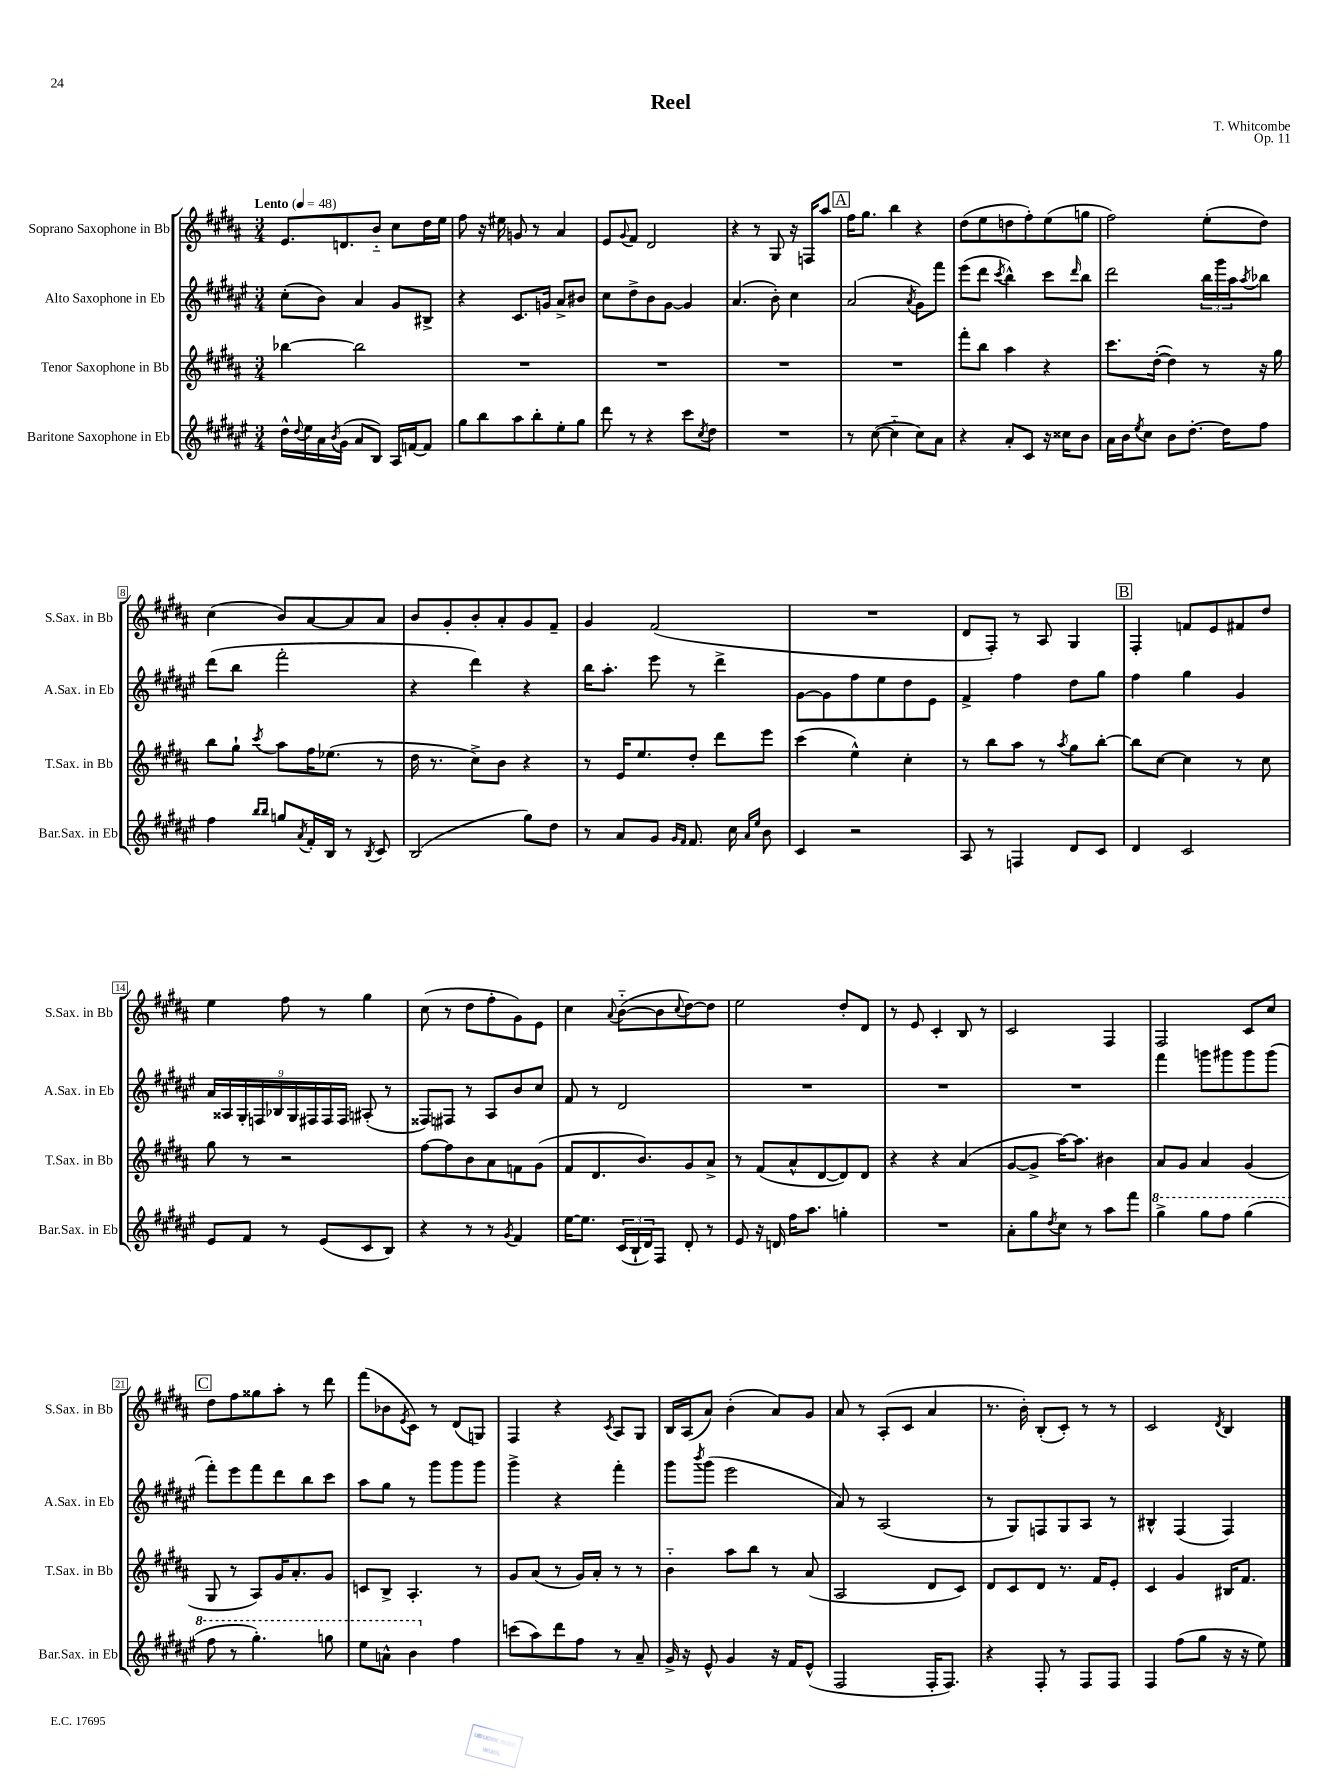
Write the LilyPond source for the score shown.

\header { title = "Reel" composer = "T. Whitcombe" opus = "Op. 11" }
<<
\new StaffGroup <<
\new Staff = "s0" \with { instrumentName = "Soprano Saxophone in Bb" shortInstrumentName = "S.Sax. in Bb" } {
    \clef treble \key b \major \numericTimeSignature \time 3/4 \tempo "Lento" 4 = 48
    e'8. d'8. b'8-_ cis''8 dis''16 e''16 |
    fis''8 r16 eis''16 g'8 r8 ais'4 |
    e'8 \appoggiatura { gis'8 } fis'8 dis'2 |
    r4 r8 gis8 r16 f16 ais''8 |
    \mark \markup { \box "A" } fis''16 gis''8. b''4 r4 |
    dis''8( e''8 d''8 fis''8-.) e''8( g''8 |
    fis''2) e''8-.( dis''8) |
    cis''4( b'8) ais'8~ ais'8 ais'8 |
    b'8 gis'8-. b'8-. ais'8-. gis'8 fis'8-- |
    gis'4 fis'2( |
    R2. |
    dis'8 fis8-.) r8 ais8 gis4 |
    \mark \markup { \box "B" } fis4-. f'8 e'8 fis'8 dis''8 |
    e''4 fis''8 r8 gis''4 |
    cis''8( r8 dis''8 fis''8-. gis'8) e'8 |
    cis''4 \appoggiatura { ais'8 } b'8~-_( b'8 \appoggiatura { cis''8 } dis''8~) dis''8 |
    e''2 dis''8-. dis'8 |
    r8 e'8 cis'4-. b8 r8 |
    cis'2 fis4 |
    fis2 cis'8 cis''8 |
    \mark \markup { \box "C" } dis''8 fis''8 gisis''8 ais''8-. r8 dis'''8 |
    fis'''8( bes'8 \acciaccatura { e'8 } cis'8) r8 dis'8( g8) |
    fis4 r4 \acciaccatura { cis'8 } ais8 gis8 |
    b16 ais16( ais'8) b'4-.( ais'8) gis'8 |
    ais'8 r8 ais8-.( cis'8 ais'4 |
    r8. b'16-.) b8-.( cis'8-.) r8 r8 |
    cis'2 \acciaccatura { dis'8 } b4 \bar "|." |
}
\new Staff = "s1" \with { instrumentName = "Alto Saxophone in Eb" shortInstrumentName = "A.Sax. in Eb" } {
    \clef treble \key fis \major \numericTimeSignature \time 3/4
    cis''8-.( b'8) ais'4 gis'8 bis8-> |
    r4 cis'8. g'16 ais'8-> bis'8 |
    cis''8 dis''8-> b'8 gis'8~ gis'4 |
    ais'4.( b'8-.) cis''4 |
    \mark \markup { \box "A" } ais'2( \acciaccatura { ais'8 } gis'8) fis'''8 |
    eis'''8( dis'''8 \acciaccatura { cis'''8 } b''4-^) cis'''8 \grace { dis'''16 } b''8 |
    dis'''2 \tuplet 3/2 { b''16 gis'''16 ais''16 } \acciaccatura { ais''8 } bes''8 |
    dis'''8( b''8 fis'''2-. |
    r4 dis'''4) r4 |
    b''16 ais''8.-. eis'''8 r8 dis'''4-> |
    gis'8~ gis'8 fis''8 eis''8 dis''8 eis'8 |
    fis'4-> fis''4 dis''8 gis''8 |
    \mark \markup { \box "B" } fis''4 gis''4 gis'4 |
    \tuplet 9/8 { ais'16 aisis16 gis16-. f16 bes16 gis16 fis16 fis16 fis16 } ais8-.( r8 |
    fisis8) fis8 r8 ais8 b'8 cis''8 |
    fis'8 r8 dis'2 |
    R2. |
    R2. |
    R2. |
    fis'''4 g'''8 gis'''8 gis'''8 gis'''8( |
    \mark \markup { \box "C" } fis'''8-.) eis'''8 fis'''8 dis'''8 b''8 cis'''8 |
    ais''8 gis''8 r8 gis'''8 gis'''8 gis'''8 |
    gis'''4-> r4 fis'''4-. |
    gis'''8 \acciaccatura { b'''8 } gis'''8( eis'''2 |
    ais'8) r8 ais2( |
    r8 gis8) f8 gis8 ais8 r8 |
    bis4-^ fis4( fis4) \bar "|." |
}
\new Staff = "s2" \with { instrumentName = "Tenor Saxophone in Bb" shortInstrumentName = "T.Sax. in Bb" } {
    \clef treble \key b \major \numericTimeSignature \time 3/4
    bes''4~ bes''2 |
    R2. |
    R2. |
    R2. |
    \mark \markup { \box "A" } R2. |
    fis'''8-. b''8 ais''4 r4 |
    cis'''8. dis''16~-.( dis''4) r8 r16 gis''16 |
    b''8 gis''8-! \acciaccatura { cis'''8 } ais''8 fis''16 ees''8.( r8 |
    dis''16 r8. cis''8->) b'8 r4 |
    r8 e'16 e''8. dis''8-. dis'''8 e'''8 |
    cis'''4( e''4-^) cis''4-. |
    r8 b''8 ais''8 r8 \acciaccatura { ais''8 } gis''8 b''8~-. |
    \mark \markup { \box "B" } b''8 cis''8~ cis''4 r8 cis''8 |
    gis''8 r8 r2 |
    fis''8~ fis''8 b'8 ais'8 f'8 gis'8( |
    fis'8 dis'8. b'8.) gis'8 ais'8-> |
    r8 fis'8( ais'8-^ dis'8~ dis'8) dis'8 |
    r4 r4 ais'4( |
    gis'8~ gis'8-> ais''16~) ais''8. bis'4 |
    ais'8 gis'8 ais'4 gis'4( |
    \mark \markup { \box "C" } gis8 r8 ais8) gis'16 ais'8.-. gis'8 |
    c'8 b8-> ais4.-. r8 |
    gis'8 ais'8( r8 gis'16) ais'16-. r8 r8 |
    b'4-_ ais''8 b''8 r8 ais'8( |
    ais2 dis'8 cis'8) |
    dis'8 cis'8 dis'8 r8. fis'16 e'8-. |
    cis'4 gis'4 bis16 fis'8. \bar "|." |
}
\new Staff = "s3" \with { instrumentName = "Baritone Saxophone in Eb" shortInstrumentName = "Bar.Sax. in Eb" } {
    \clef treble \key fis \major \numericTimeSignature \time 3/4
    dis''16-^ \appoggiatura { dis''8 } eis''16 ais'16 \acciaccatura { b'8 } gis'16( ais'8 b8) ais16 f'16~ f'8 |
    gis''8 b''8 ais''8 b''8-. eis''8-. gis''8 |
    dis'''8 r8 r4 cis'''8 \acciaccatura { cis''8 } dis''8 |
    R2. |
    \mark \markup { \box "A" } r8 cis''8~( cis''4-_ cis''8) ais'8 |
    r4 ais'8-. cis'8 r16 cisis''16 b'8 |
    ais'16 b'16 \acciaccatura { eis''8 } cis''8 b'8 dis''8.~-. dis''16 fis''8 |
    fis''4 \grace { b''16 b''16 } g''8 \acciaccatura { ais'8 } fis'16-. b16 r8 \acciaccatura { b8 } cis'8 |
    b2( gis''8) dis''8 |
    r8 ais'8 gis'8 \grace { gis'16 fis'16 } fis'8. cis''16 \grace { ais'16 eis''16 } b'8 |
    cis'4 r2 |
    ais8 r8 f4 dis'8 cis'8 |
    \mark \markup { \box "B" } dis'4 cis'2 |
    eis'8 fis'8 r8 eis'8( cis'8 b8) |
    r4 r8 r8 \acciaccatura { gis'8 } fis'4 |
    eis''16~ eis''8. \tuplet 3/2 { cis'16( b16-! dis'16) } fis8 dis'8-. r8 |
    eis'8 r16 d'16 fis''16 ais''8. g''4-. |
    R2. |
    ais'8-. gis''8 \acciaccatura { dis''8 } cis''8 r8 ais''8 fis'''8 |
    \ottava #1 gis'''4-> gis'''8 fis'''8 gis'''4( |
    \mark \markup { \box "C" } fis'''8 r8 gis'''4.-.) g'''8 |
    eis'''8 a''8-^ b''4 \ottava #0 fis''4 |
    c'''8( ais''8) dis'''8 fis''8 r8 ais'8-- |
    gis'16-> r16 eis'8-^ gis'4 r16 fis'16 eis'8-^( |
    fis2 fis16-. fis8.) |
    r4 fis8-. r8 fis8 fis8 |
    fis4 fis''8( gis''8 r16 r16 eis''8) \bar "|." |
}
>>
>>
\layout { \context { \Score \override BarNumber.stencil = #(make-stencil-boxer 0.1 0.3 ly:text-interface::print) } }
